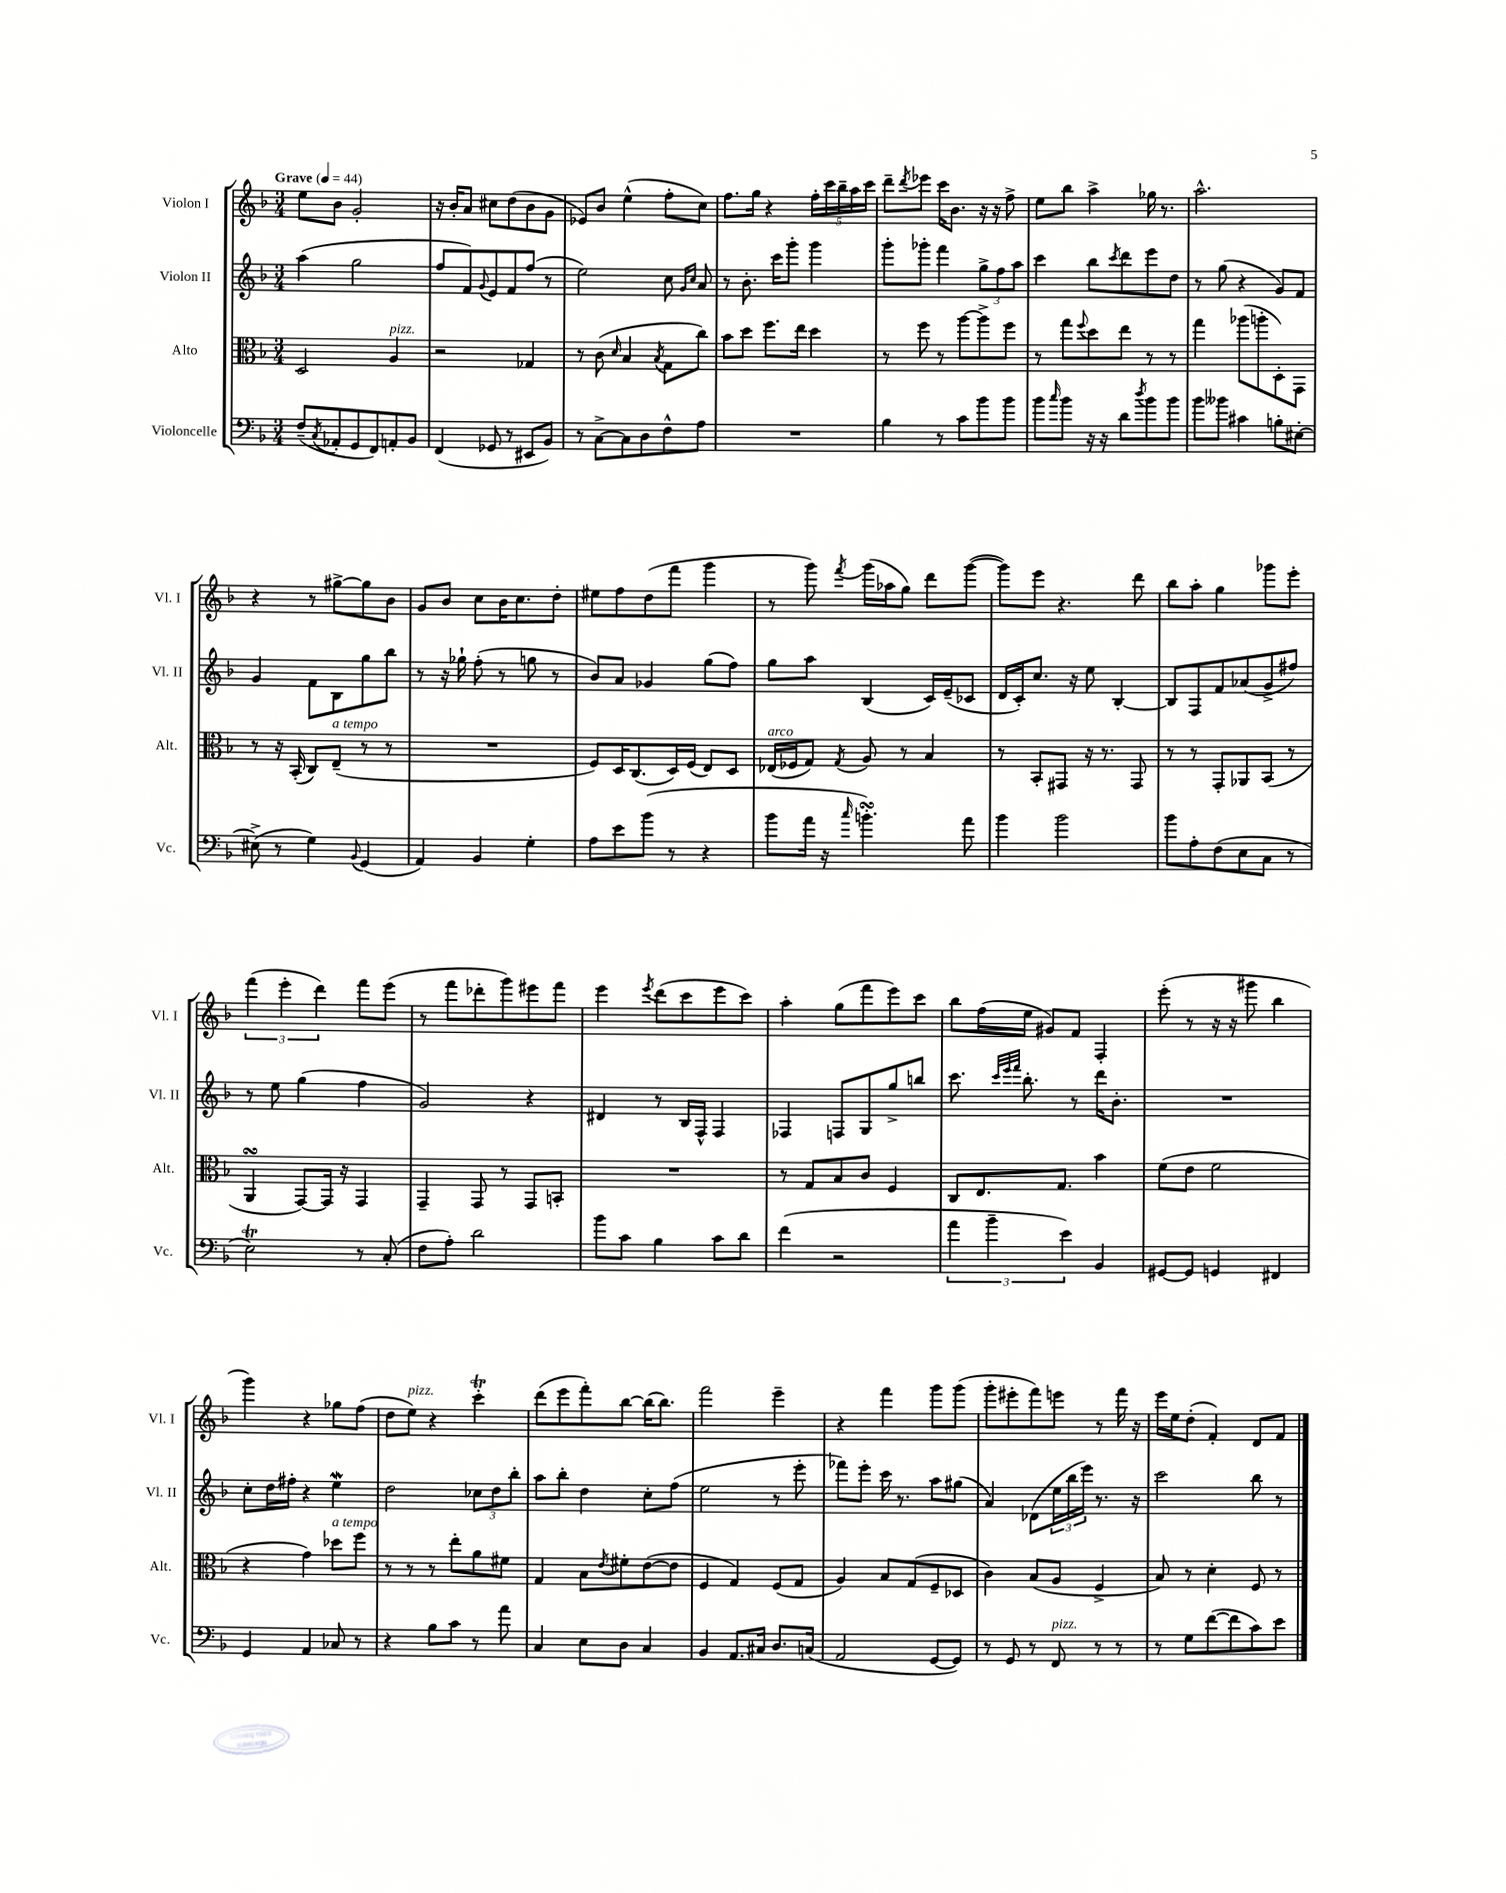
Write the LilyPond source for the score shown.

<<
\new StaffGroup <<
\new Staff = "s0" \with { instrumentName = "Violon I" shortInstrumentName = "Vl. I" } {
    \clef treble \key f \major \numericTimeSignature \time 3/4 \tempo "Grave" 4 = 44
    e''8 bes'8 g'2-. |
    r16 bes'16-. a'8 cis''8 d''8( bes'8 g'8 |
    ees'8) bes'8 e''4-^( f''8-. c''8) |
    f''8. g''16 r4 \tuplet 5/4 { f''16-. c'''16 bes''16-- a''16 c'''16 } |
    d'''8-- \acciaccatura { d'''8 } ees'''8 c'''16 bes'8. r16 r16 f''8-> |
    e''8 bes''8 a''4-> ges''16 r8. |
    a''2.-^ |
    r4 r8 gis''8~-> gis''8 bes'8 |
    g'8 bes'8 c''8 bes'16 c''8. d''8-. |
    eis''8 f''8 d''8( f'''8 g'''4 |
    r8 g'''8) \acciaccatura { f'''8 } g'''16( aes''16 g''8) d'''8 g'''8~( |
    g'''8) e'''8 r4. d'''8 |
    bes''8 a''8-. g''4 ges'''8 e'''8-. |
    \tuplet 3/2 { f'''4( e'''4-. d'''4) } f'''8 e'''8( |
    r8 f'''8 des'''8-. g'''8) eis'''8 f'''8 |
    e'''4 \acciaccatura { e'''8 } d'''8( c'''8 e'''8 c'''8) |
    a''4-. g''8( f'''8 e'''8) c'''8 |
    bes''8 f''16( e''16 gis'8) f'8 f4-. |
    e'''8-.( r8 r16 r16 gis'''8 bes''4 |
    g'''4) r4 ges''8 f''8( |
    d''8 e''8^\markup { \italic "pizz." }) r4 c'''4-.\trill |
    d'''8( e'''8 f'''8-.) bes''8~ bes''16( bes''8.) |
    f'''2 e'''4-- |
    r4 f'''4 g'''8 g'''8( |
    g'''8-. eis'''8-. f'''8) e'''8 r8 f'''16 r16 |
    e'''16 e''16 d''8-.( f'4-.) d'8 f'8 \bar "|." |
}
\new Staff = "s1" \with { instrumentName = "Violon II" shortInstrumentName = "Vl. II" } {
    \clef treble \key f \major \numericTimeSignature \time 3/4
    a''4( g''2 |
    f''8 f'8) \appoggiatura { g'8 } e'8 f'8 f''8( r8 |
    e''2) c''8 \grace { g'16 c''16 } a'8 |
    r8 bes'8.-. c'''16 g'''8-. g'''4 |
    g'''8-. ges'''8-. f'''4 \tuplet 3/2 { g''8-> f''8 a''8 } |
    c'''4 bes''8 \acciaccatura { c'''8 } d'''8 e'''8 d''8 |
    r8 g''8( r4 g'8) f'8 |
    g'4 f'8 bes8 g''8 bes''8 |
    r8 r16 ges''16-! f''8-.( r8 g''8 r8 |
    bes'8) a'8 ges'4 g''8( f''8) |
    g''8 a''8 bes4( c'16) e'16--( ces'8 |
    d'16 c'16-.) c''8. r16 e''8 bes4~-. |
    bes8 f8 f'8 aes'8( g'8-> fis''8) |
    r8 e''8 g''4( f''4 |
    g'2) r4 |
    dis'4 r8 bes16 f16-^ f4 |
    fes4 f8 g8 g''8-> b''8 |
    c'''8. \grace { c'''32 e'''32 f'''32 } bes''8.-. r8 d'''16 bes'8.-. |
    R2. |
    c''8-. d''16 fis''16-. r4 e''4\mordent |
    d''2 \tuplet 3/2 { ces''8 d''8 bes''8-. } |
    a''8 bes''8-. d''4 c''8-. f''8( |
    e''2 r8 e'''8-. |
    fes'''8) e'''8-. c'''16 r8. a''8 gis''8( |
    a'4) des'8( \tuplet 3/2 { e''16 bes''16 e'''16) } r8. r16 |
    c'''2 bes''8 r8 \bar "|." |
}
\new Staff = "s2" \with { instrumentName = "Alto" shortInstrumentName = "Alt." } {
    \clef alto \key f \major \numericTimeSignature \time 3/4
    d2 a4^\markup { \italic "pizz." } |
    r2 ges4 |
    r8 c'8( \grace { d'16 } bes4 \acciaccatura { bes8 } g8 c''8) |
    bes'8 d''8 f''8. e''16 d''4 |
    r8 f''8 r8 a''8~ a''8-> f''8 |
    r8 g''8 \appoggiatura { f''8 } d''8 e''8 r8 r8 |
    g''4 aes''8( a''8-. d8-.) g,8 |
    r8 r16 bes,16-.( c8) e8--^\markup { \italic "a tempo" }( r8 r8 |
    R2. |
    f8) d16 c8.( d16) f16( e8) d8 |
    ees16^\markup { \italic "arco" }( fes16 g8) \acciaccatura { g8 } a8 r8 bes4 |
    r8 bes,8-. gis,8 r16 r8. gis,8 |
    r8 r8 g,8-. aes,8 bes,8( r8 |
    a,4\turn g,8~) g,16 r16 g,4 |
    g,4-- g,8 r8 g,8 b,8-. |
    R2. |
    r8 g8 bes8 c'8 f4 |
    c8 e8. g8. bes'4 |
    f'8( e'8 f'2 |
    r4 g'4) des''8^\markup { \italic "a tempo" } f''8 |
    r8 r8 r8 e''8-. a'8 fis'8 |
    g4 bes8 \acciaccatura { e'8 } fis'8-. e'8~( e'8 |
    f4 g4) f8( g8 |
    a4) bes8 g8( f8-- des8 |
    c'4) bes8( a8 f4-> |
    bes8) r8 d'4-. f8 r8 \bar "|." |
}
\new Staff = "s3" \with { instrumentName = "Violoncelle" shortInstrumentName = "Vc." } {
    \clef bass \key f \major \numericTimeSignature \time 3/4
    f8--( \acciaccatura { c8 } aes,8-. g,8 f,8) a,8-. bes,8 |
    f,4( ges,8 r8 eis,8 bes,8) |
    r8 c8~-> c8 d8 f8-^ a8 |
    R2. |
    bes4 r8 c'8 bes'8 bes'8 |
    bes'8 \grace { c''16 } bes'8 r16 r16 d'8 \acciaccatura { d''8 } bes'8 bes'8 |
    bes'8 beses'8 cis'4 b8-. eis8~-. |
    eis8->( r8 g4) \appoggiatura { bes,8 } g,4( |
    a,4) bes,4 g4-. |
    a8 e'8 bes'8( r8 r4 |
    bes'8 a'16 r16 \grace { c''16 } b'4.-.\turn) a'8 |
    bes'4 bes'2 |
    bes'8 a8-. f8( e8 c8 r8 |
    e2\trill) r8 c8-.( |
    f8 a8-.) d'2 |
    bes'8 c'8 bes4 c'8 d'8 |
    f'4( r2 |
    \tuplet 3/2 { a'4 bes'4-- e'4) } bes,4 |
    gis,8~ gis,8 g,4 fis,4 |
    g,4 a,4 ces8 r8 |
    r4 bes8 c'8 r8 a'8 |
    c4 e8 d8 c4 |
    bes,4 a,8. cis16 d8. c16( |
    a,2 g,8~ g,8) |
    r8 g,8 r8 f,8^\markup { \italic "pizz." } r8 r8 |
    r8 g8 f'8~( f'8 c'8) e'8 \bar "|." |
}
>>
>>
\layout { \context { \Score \remove "Bar_number_engraver" } }
